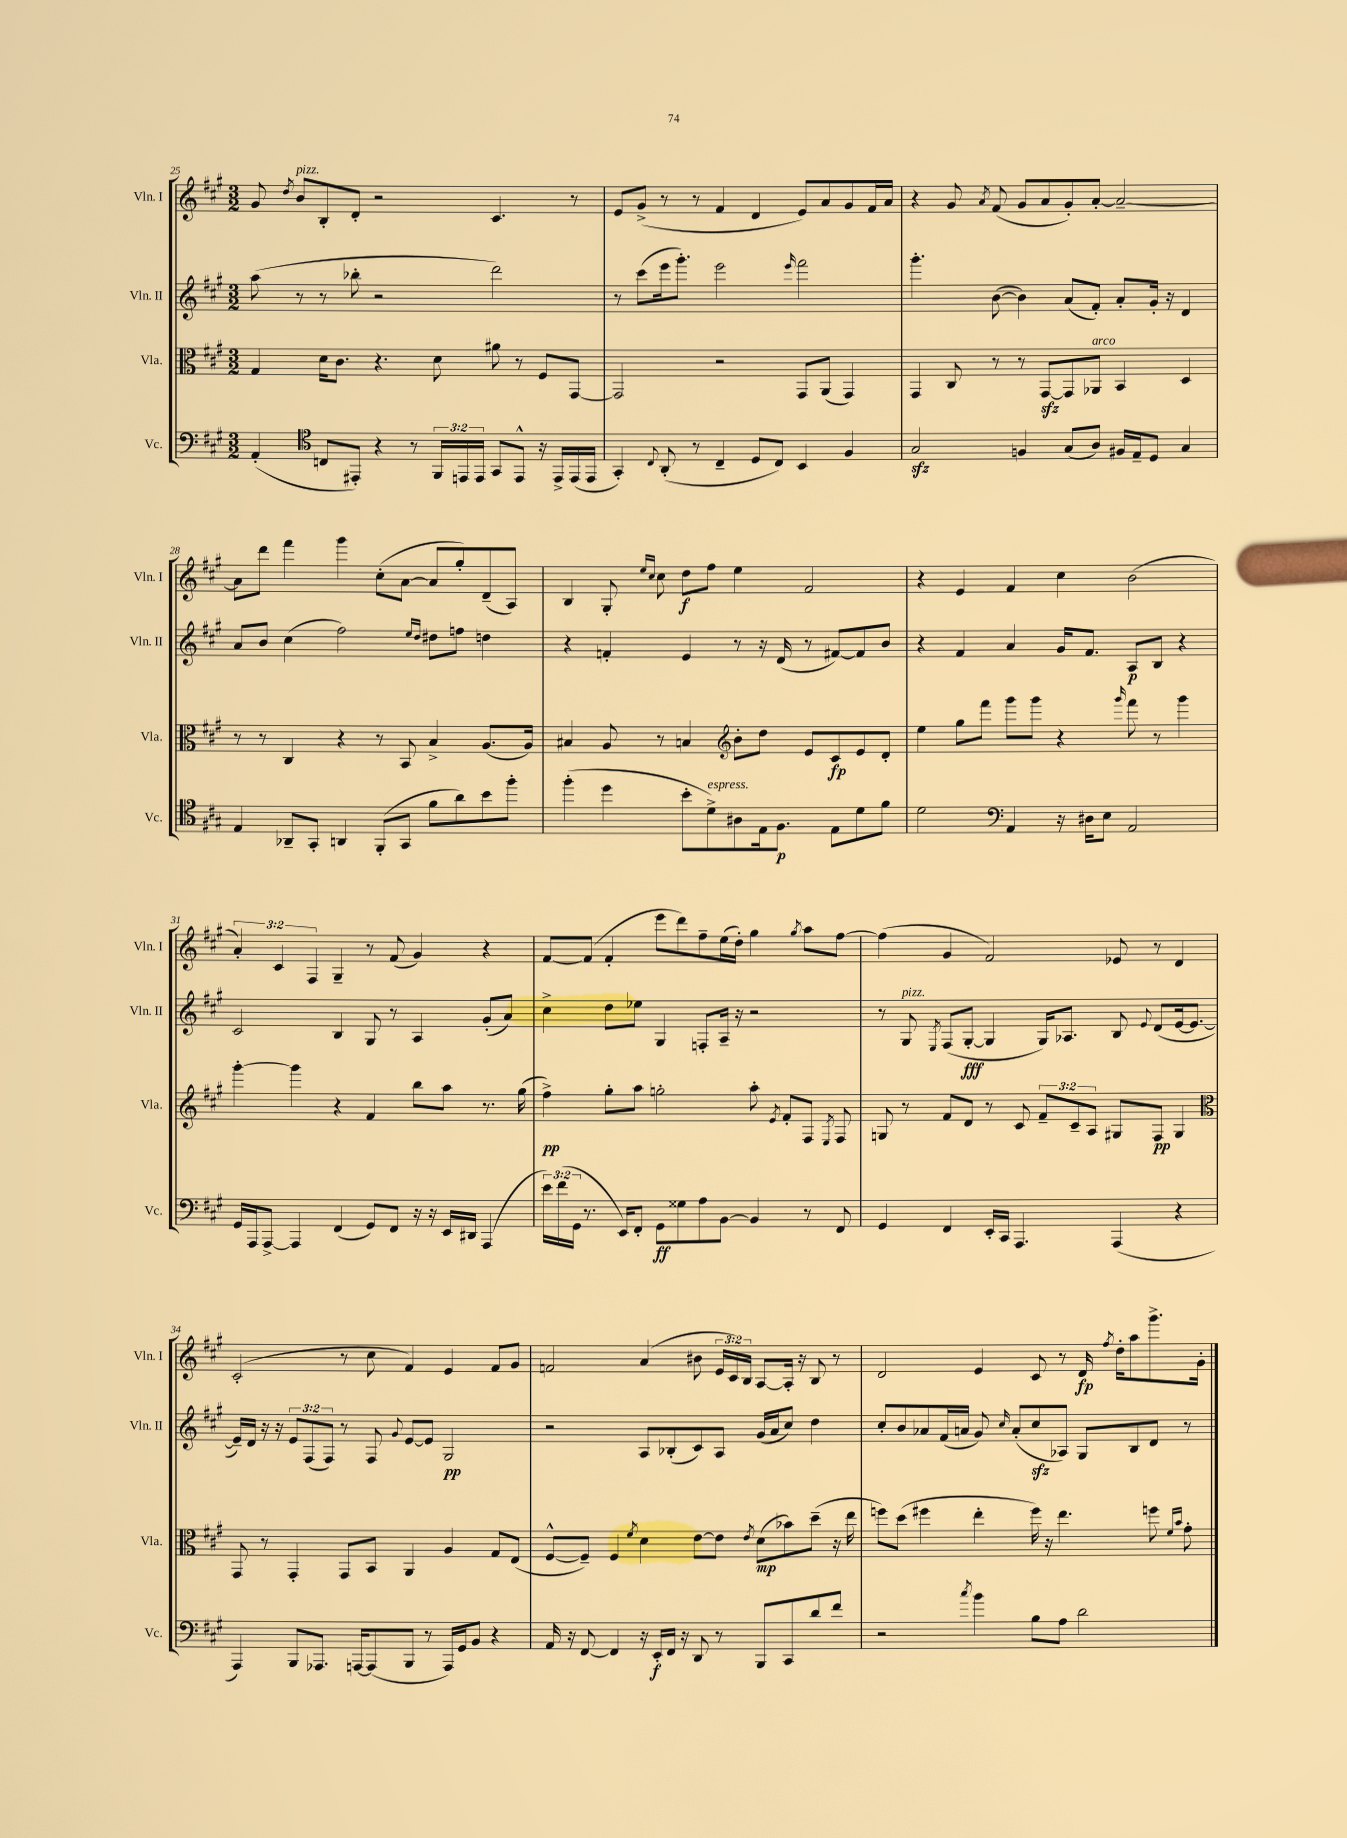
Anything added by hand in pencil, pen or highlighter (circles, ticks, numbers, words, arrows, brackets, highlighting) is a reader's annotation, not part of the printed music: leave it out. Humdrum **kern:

**kern	**dynam	**kern	**dynam	**kern	**dynam	**kern	**dynam
*part4	*part4	*part3	*part3	*part2	*part2	*part1	*part1
*staff4	*staff4	*staff3	*staff3	*staff2	*staff2	*staff1	*staff1
*I"Vc.	*	*I"Vla.	*	*I"Vln. II	*	*I"Vln. I	*
*I'Vc.	*	*I'Vla.	*	*I'Vln. II	*	*I'Vln. I	*
*clefF4	*	*clefC3	*	*clefG2	*	*clefG2	*
*k[f#c#g#]	*	*k[f#c#g#]	*	*k[f#c#g#]	*	*k[f#c#g#]	*
*M3/2	*	*M3/2	*	*M3/2	*	*M3/2	*
=25	=25	=25	=25	=25	=25	=25	=25
(4AA'/	.	4G#/	.	(8aa\	.	8g#/	.
.	.	.	.	.	.	8qdd/	.
!	!	!	!	!	!	!LO:TX:a:i:t=pizz.	!
.	.	.	.	8r	.	8b/L	.
*clefC4	*	*	*	*	*	*	*
8Cn/L	.	16d\KL	.	8r	.	8B'/	.
.	.	8.c#\J	.	.	.	.	.
8EE#X'/J)	.	.	.	8bb-X'\	.	8d'/J	.
4r	.	4.r	.	2r	.	2r	.
8r	.	.	.	.	.	.	.
24FF#/LL	.	8d\	.	.	.	.	.
24EEn/	.	.	.	.	.	.	.
24EE/JJ	.	.	.	.	.	.	.
8GG#/L	.	8a#X\	.	2ddd\)	.	4.c#/	.
8EE^^/J	.	8r	.	.	.	.	.
16r	.	8F#/L	.	.	.	.	.
16EE^/LL	.	.	.	.	.	.	.
(16EE/	.	[8GG#/J	.	.	.	8r	.
16EE/JJ	.	.	.	.	.	.	.
=26	=26	=26	=26	=26	=26	=26	=26
4GG#'/)	.	2GG#/]	.	8r	.	8e/L	.
.	.	.	.	(8ccc#\L	.	(8g#^/J	.
8qqC#/	.	.	.	.	.	.	.
(8AA'/	.	.	.	16eee\k	.	8r	.
.	.	.	.	8.ggg#'\J)	.	.	.
8r	.	.	.	.	.	8r	.
4C#~/	.	2r	.	2eee\	.	4f#/	.
8D/L	.	.	.	.	.	4d/	.
8C#/J)	.	.	.	.	.	.	.
.	.	.	.	16qqeee/	.	.	.
4BB/	.	8GG#/L	.	2fff#\	.	8e/L)	.
.	.	(8AA/J	.	.	.	8a/	.
4F#/	.	4GG#/)	.	.	.	8g#/	.
.	.	.	.	.	.	16f#/L	.
.	.	.	.	.	.	16a/JJ	.
=27	=27	=27	=27	=27	=27	=27	=27
2G#zz/	.	4GG#/	.	4.ggg#'\	.	4r	.
.	.	8C#/	.	.	.	8g#/	.
.	.	.	.	.	.	8qa/	.
.	.	8r	.	([8b\	.	(8f#/	.
4Fn/	.	8r	.	4b\])	.	8g#/L	.
.	.	[8GG#zz/L	.	.	.	8a/	.
(8G#/L	.	8GG#/]	.	(8a/L	.	8g#'/)	.
!	!	!LO:TX:a:i:t=arco	!	!	!	!	!
8A/J)	.	8AA-X/J	.	8f#'/J)	.	[8a'/J	.
16F#X/LL	.	4BB/	.	8a'/L	.	2a~/_	.
16E~/J	.	.	.	.	.	.	.
8D/J	.	.	.	16g#'/Jk	.	.	.
.	.	.	.	16r	.	.	.
4G#/	.	4D/	.	4d/	.	.	.
!!LO:LB:g=z
=28	=28	=28	=28	=28	=28	=28	=28
4E/	.	8r	.	8a/L	.	8a\L]	.
.	.	8r	.	8b/J	.	8ddd\J	.
8AA-X~/L	.	4C#/	.	(4cc#\	.	4fff#\	.
8GG#'/J	.	.	.	.	.	.	.
4AAn/	.	4r	.	2ff#\)	.	4ggg#\	.
(8FF#'/L	.	8r	.	.	.	(8cc#'\L	.
8GG#/J	.	8BB/	.	.	.	[8a\J	.
.	.	.	.	16qqee/LL	.	.	.
.	.	.	.	16qqdd/JJ	.	.	.
8f#\L	.	4B^/	.	8dd#X\L	.	8a/L]	.
8a\)	.	.	.	8ffn\J	.	8gg#'/)	.
8b\	.	(8.A/L	.	4ddn\	.	(8d~/	.
8ff#'\J	.	.	.	.	.	8A/J)	.
.	.	16A/Jk)	.	.	.	.	.
=29	=29	=29	=29	=29	=29	=29	=29
(4ff#'\	.	4B#X/	.	4r	.	4B/	.
4dd\	.	8A/	.	4fn'/	.	8G#'/	.
.	.	.	.	.	.	16qqee/LL	.
.	.	.	.	.	.	16qqcc#/JJ	.
.	.	8r	.	.	.	8cc#\	.
8b'\L	.	4Bn/	.	4e/	.	8dd\L	f
!LO:TX:a:i:t=espress.	!	!	!	!	!	!	!
8d^\)	.	.	.	.	.	8ff#\J	.
*	*	*clefG2	*	*	*	*	*
8A#X\	.	8b'\L	.	8r	.	4ee\	.
16E\k	.	8dd\J	.	16r	.	.	.
8.F#\J	p	.	.	(16d/	.	.	.
.	.	8e/L	.	8r	.	2f#/	.
8E\L	.	8c#/	fp	[8f#X/L)	.	.	.
8d\	.	8e/	.	8f#/]	.	.	.
8f#\J	.	8d'/J	.	8b/J	.	.	.
=30	=30	=30	=30	=30	=30	=30	=30
2d\	.	4ee\	.	4r	.	4r	.
.	.	8gg#\L	.	4f#/	.	4e/	.
.	.	8fff#\J	.	.	.	.	.
*clefF4	*	*	*	*	*	*	*
4AA/	.	8ggg#\L	.	4a/	.	4f#/	.
.	.	8ggg#\J	.	.	.	.	.
16r	.	4r	.	16g#/KL	.	4cc#\	.
16D#X\KL	.	.	.	8.f#/J	.	.	.
8E\J	.	.	.	.	.	.	.
.	.	16qqggg#/	.	.	.	.	.
2AA/	.	8fff#\	.	8A/L	p	(2b\	.
.	.	8r	.	8B/J	.	.	.
.	.	4ggg#\	.	4r	.	.	.
!!LO:LB:g=z
=31	=31	=31	=31	=31	=31	=31	=31
16GG#/LL	.	[4ggg#'\	.	2c#/	.	6a'/)	.
16AAA/J	.	.	.	.	.	.	.
[8AAA^/J	.	.	.	.	.	.	.
.	.	.	.	.	.	6c#/	.
4AAA/]	.	4ggg#\]	.	.	.	.	.
.	.	.	.	.	.	6F#/	.
(4FF#/	.	4r	.	4B/	.	4G#~/	.
8GG#/L)	.	4f#/	.	8G#/	.	8r	.
8FF#/J	.	.	.	8r	.	(8f#/	.
16r	.	8bb\L	.	4A/	.	4g#/)	.
16r	.	.	.	.	.	.	.
16EE/LL	.	8aa\J	.	.	.	.	.
16DD#X/JJ	.	.	.	.	.	.	.
(4AAA/	.	8.r	.	(8g#'/L	.	4r	.
.	.	.	.	8a/J)	.	.	.
.	.	(16gg#\	.	.	.	.	.
=32	=32	=32	=32	=32	=32	=32	=32
24e\LL)	.	4ff#^\)	pp	4cc#^\	.	[8f#/L	.
(24f#\	.	.	.	.	.	.	.
24GG#\JJ	.	.	.	.	.	.	.
8.r	.	.	.	.	.	(8f#/J]	.
.	.	8gg#'\L	.	8dd\L	.	4f#'/	.
16EE/KL)	.	.	.	.	.	.	.
8FF#'/J	.	8aa\J	.	8ee-X\J	.	.	.
8GG#\L	ff	2ggn'\	.	4G#/	.	8eee\L	.
8G##X\	.	.	.	.	.	8ddd\)	.
8A\	.	.	.	8Fn'/L	.	8ff#~\	.
[8BB\J	.	.	.	16A~/Jk	.	(16ee\L	.
.	.	.	.	16r	.	16dd'\JJ)	.
4BB/]	.	8aa'\	.	2r	.	4gg#\	.
.	.	8qe/	.	.	.	.	.
.	.	8f#'/L	.	.	.	.	.
.	.	.	.	.	.	8qgg#/	.
8r	.	8F#/J	.	.	.	8aa\L	.
.	.	8qE/	.	.	.	.	.
8FF#/	.	8F#/	.	.	.	[8ff#\J	.
=33	=33	=33	=33	=33	=33	=33	=33
4GG#/	.	8Gn/	.	8r	.	(4ff#\]	.
!	!	!	!	!LO:TX:a:i:t=pizz.	!	!	!
.	.	8r	.	8G#/	.	.	.
.	.	.	.	8qE/	.	.	.
4FF#/	.	8f#/L	.	(8F#/L	.	4g#/	.
.	.	8d/J	.	[8G#'/J	fff	.	.
16EE'/LL	.	8r	.	4G#/]	.	2f#/)	.
16CC#/JJ	.	.	.	.	.	.	.
4.AAA/	.	8c#/	.	.	.	.	.
.	.	12f#~/L	.	16G#/KL)	.	.	.
.	.	.	.	8.A-X/J	.	.	.
.	.	12c#~/	.	.	.	.	.
.	.	12A/J	.	.	.	.	.
(4AAA/	.	8G#X/L	.	8B/	.	8e-X/	.
.	.	.	.	8qqe/	.	.	.
.	.	8F#/J	pp	(8d/L	.	8r	.
4r	.	4G#/	.	[16e/k	.	4d/	.
.	.	.	.	8.e/J_	.	.	.
!!LO:LB:g=z
=34	=34	=34	=34	=34	=34	=34	=34
*	*	*clefC3	*	*	*	*	*
4AAA/)	.	8GG#/	.	16e~/LL])	.	(2c#'/	.
.	.	.	.	16d/JJ	.	.	.
.	.	8r	.	16r	.	.	.
.	.	.	.	16r	.	.	.
8BBB/L	.	4GG#'/	.	12e/L	.	.	.
.	.	.	.	(12F#/	.	.	.
8.AAA-X/J	.	.	.	.	.	.	.
.	.	.	.	12F#/J)	.	.	.
.	.	8GG#/L	.	8r	.	8r	.
[16AAAn/KL	.	.	.	.	.	.	.
(8AAA/]	.	8BB/J	.	8F#/	.	8cc#\	.
.	.	.	.	8qqg#/	.	.	.
8BBB/J	.	4AA/	.	[8e/L	.	4f#/)	.
8r	.	.	.	8e/J]	.	.	.
16AAA/LL)	.	4A/	.	2G#/	pp	4e/	.
16GG#/J	.	.	.	.	.	.	.
8BB/J	.	.	.	.	.	.	.
4r	.	8G#/L	.	.	.	8f#/L	.
.	.	(8E/J	.	.	.	8g#/J	.
=35	=35	=35	=35	=35	=35	=35	=35
16AA/	.	[8F#^^/L	.	2r	.	2fn/	.
16r	.	.	.	.	.	.	.
[8FF#/	.	8F#~/J])	.	.	.	.	.
4FF#/]	.	4F#/	.	.	.	.	.
.	.	8qf#/	.	.	.	.	.
16r	.	4d\	.	8A/L	.	(4a/	.
16EE'/LL	f	.	.	.	.	.	.
16FF#/JJ	.	.	.	(8B-X'/	.	.	.
16r	.	.	.	.	.	.	.
8DD/	.	[8e\L	.	8c#/)	.	8b#X\	.
8r	.	8e\J]	.	8A/J	.	24e/LL	.
.	.	.	.	.	.	24c#/)	.
.	.	.	.	.	.	24B/JJ	.
.	.	8qe/	.	.	.	.	.
8BBB/L	.	(8d\L	mp	(16g#/LL	.	[8A/L	.
.	.	.	.	16a/J	.	.	.
8CC#/	.	8b-X\)	.	8cc#/J)	.	16A'/Jk]	.
.	.	.	.	.	.	16r	.
8d/	.	(8dd~\J	.	4dd\	.	8B/	.
8f#/J	.	16r	.	.	.	8r	.
.	.	16ee\	.	.	.	.	.
=36	=36	=36	=36	=36	=36	=36	=36
2r	.	8ffn\L)	.	8cc#'/L	.	2d/	.
.	.	(8dd\J	.	8b/	.	.	.
.	.	4ff#X\	.	8a-X/	.	.	.
.	.	.	.	(16f#/L	.	.	.
.	.	.	.	16an/JJ	.	.	.
8qcc#/	.	.	.	.	.	.	.
4b\	.	4ee'\	.	8g#/)	.	4e/	.
.	.	.	.	16qqcc#/	.	.	.
.	.	.	.	(8a'/L	.	.	.
8B\L	.	16ff#\)	.	8cc#zz/	.	8c#/	.
.	.	16r	.	.	.	.	.
8A\J	.	4.ee\	.	8A-X/J)	.	8r	.
2d\	.	.	.	8G#/L	.	16d/	fp
.	.	.	.	.	.	8qff#/	.
.	.	.	.	.	.	16dd'\KL	.
.	.	.	.	8B/	.	8aa\	.
.	.	8ffn\	.	8d/J	.	8.ggg#^\	.
.	.	16qqf#/LL	.	.	.	.	.
.	.	16qqb/JJ	.	.	.	.	.
.	.	8g#'\	.	8r	.	.	.
.	.	.	.	.	.	16g#'\Jk	.
==	==	==	==	==	==	==	==
*-	*-	*-	*-	*-	*-	*-	*-
